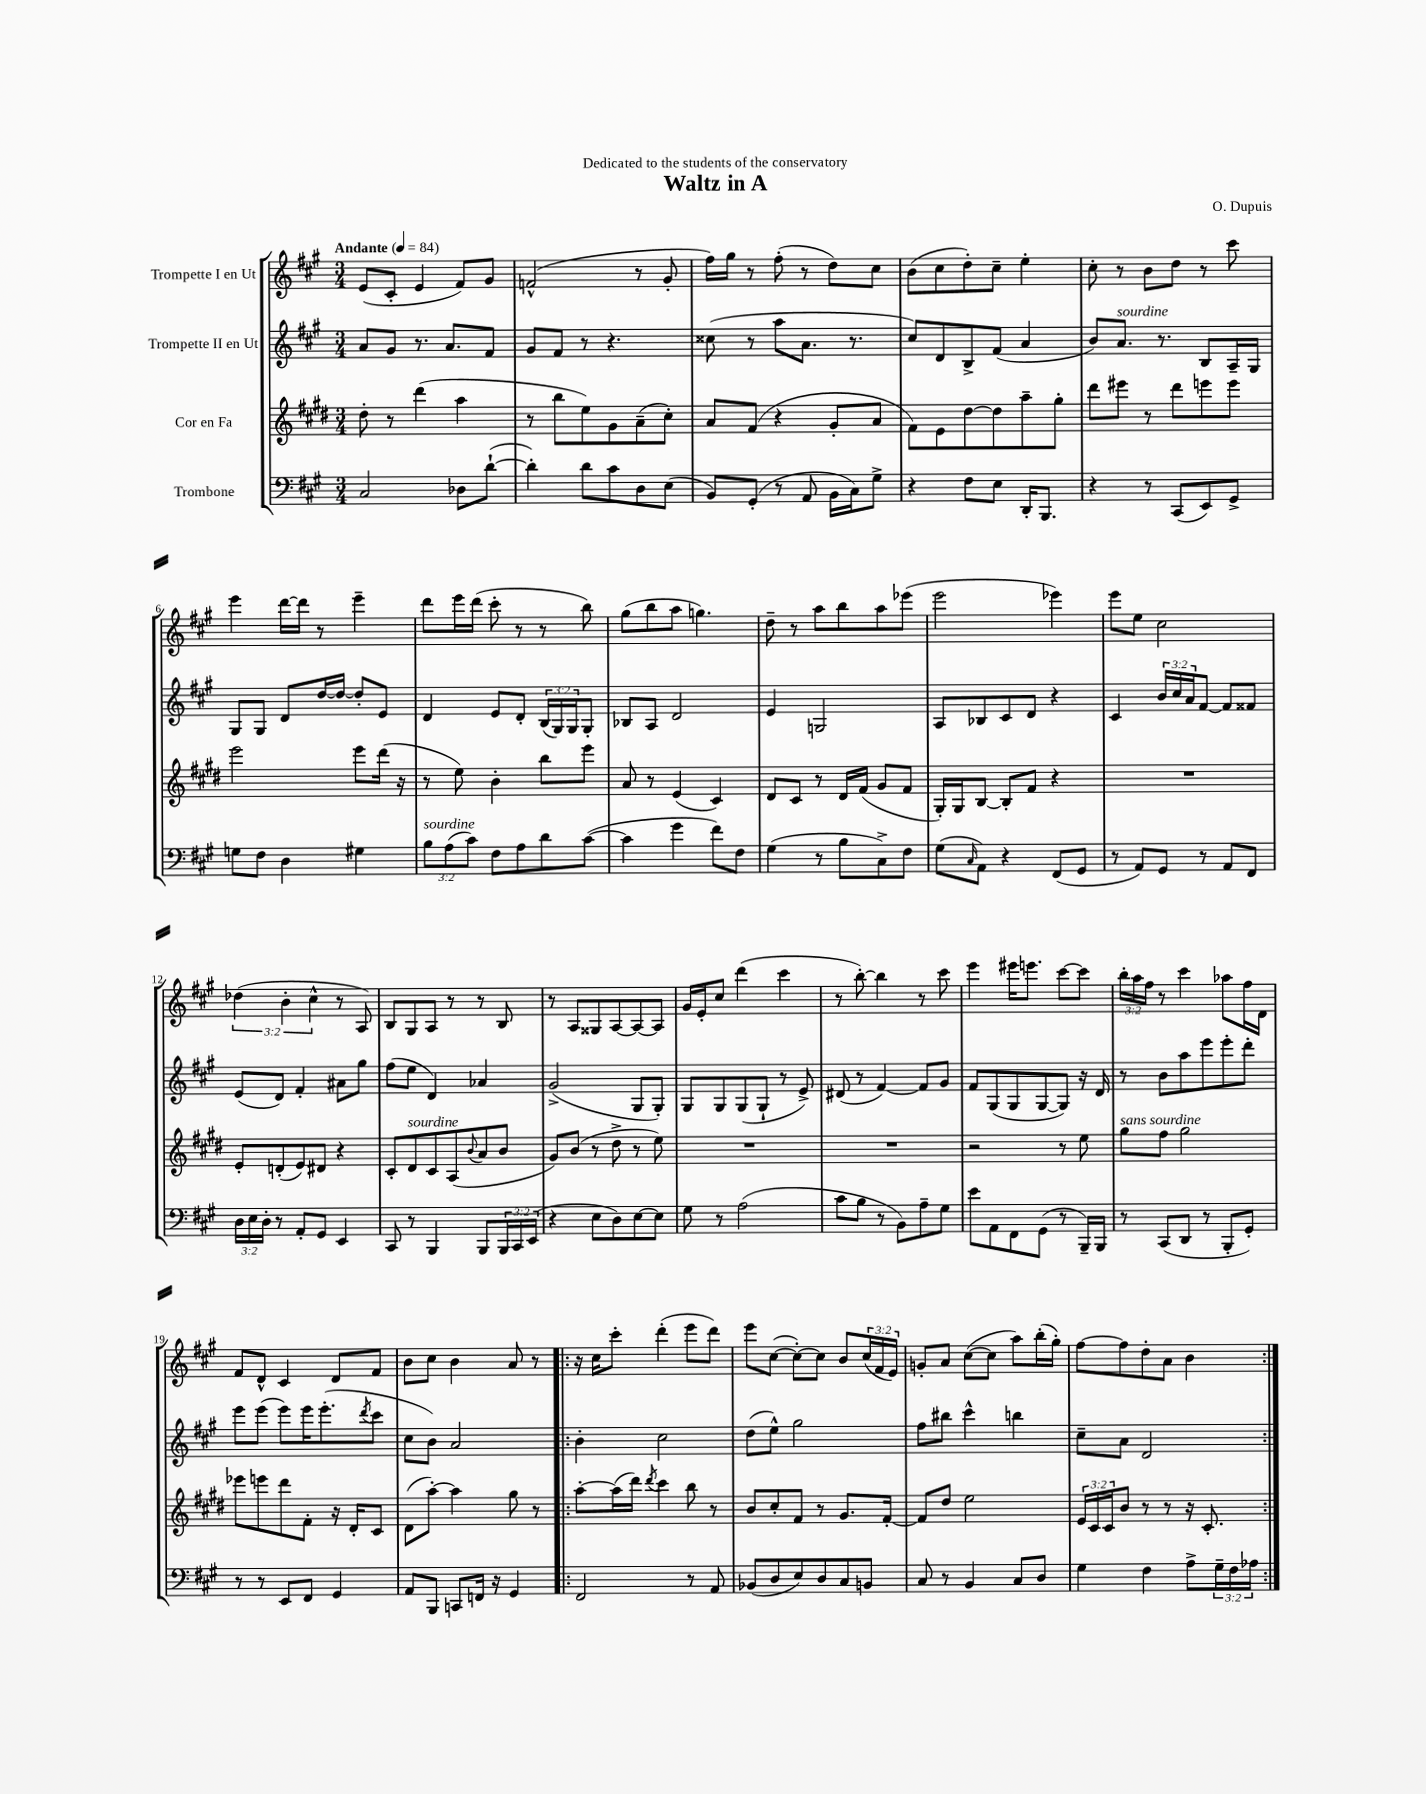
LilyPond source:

\header { title = "Waltz in A" composer = "O. Dupuis" dedication = "Dedicated to the students of the conservatory" }
<<
\new StaffGroup <<
\new Staff = "s0" \with { instrumentName = "Trompette I en Ut" } {
    \clef treble \key a \major \numericTimeSignature \time 3/4 \override Staff.TupletNumber.text = #tuplet-number::calc-fraction-text \tempo "Andante" 4 = 84
    e'8( cis'8-. e'4 fis'8) gis'8 |
    f'2-^( r8 gis'8-. |
    fis''16) gis''16 r8 fis''8-.( r8 d''8) cis''8 |
    b'8( cis''8 d''8-.) cis''8-- e''4-. |
    cis''8-. r8 b'8 d''8 r8 cis'''8 |
    e'''4 d'''16~ d'''16 r8 e'''4-- |
    d'''8 e'''16 d'''16( cis'''8-. r8 r8 b''8) |
    gis''8( b''8 a''8 g''4.) |
    d''8-- r8 a''8 b''8 a''8 ees'''8( |
    e'''2 ees'''4) |
    e'''8 e''8 cis''2 |
    \tuplet 3/2 { des''4( b'4-. cis''4-^ } r8 a8) |
    b8 gis8 a8 r8 r8 b8 |
    r8 a8 gisis8 a8~ a8~ a8 |
    gis'16 e'16-. cis''8 d'''4( cis'''4 |
    r8 b''8~-.) b''4 r8 cis'''8 |
    e'''4 eis'''16 e'''8. cis'''8~ cis'''8 |
    \tuplet 3/2 { b''16-. a''16 fis''16 } r8 cis'''4 aes''8 fis''16 d'16 |
    fis'8 d'8-^ cis'4 d'8 fis'8 |
    b'8 cis''8 b'4 a'8 r8 |
    \repeat volta 2 { r16 cis''16 cis'''8-. d'''4-.( e'''8 d'''8) |
    e'''8 cis''8~( cis''8~-.) cis''8 b'8 \tuplet 3/2 { cis''16( fis'16 e'16) } |
    g'8-. a'8 cis''8~( cis''8 a''8) b''16-.( gis''16-.) |
    fis''8~ fis''8 d''8-. a'8 b'4 | }
}
\new Staff = "s1" \with { instrumentName = "Trompette II en Ut" } {
    \clef treble \key a \major \numericTimeSignature \time 3/4 \override Staff.TupletNumber.text = #tuplet-number::calc-fraction-text
    a'8 gis'8 r8. a'8. fis'8 |
    gis'8 fis'8 r8 r4. |
    cisis''8( r8 a''8 a'8. r8. |
    cis''8) d'8 b8-> fis'8( a'4 |
    b'8) a'8.^\markup { \italic "sourdine" } r8. b8 a16-- gis16 |
    gis8 gis8 d'8 d''16~ d''16~ d''8-. e'8 |
    d'4 e'8 d'8-. \tuplet 3/2 { b16( gis16) gis16 } gis8-. |
    bes8 a8 d'2 |
    e'4 g2 |
    a8 bes8 cis'8 d'8 r4 |
    cis'4 \tuplet 3/2 { b'16 cis''16 a'16 } fis'8~ fis'8 fisis'8 |
    e'8( d'8) fis'4-. ais'8 gis''8 |
    fis''8( e''8 d'4) aes'4 |
    gis'2->( gis8 gis8-.) |
    gis8 gis8 gis8( gis8-! r8 e'8->) |
    dis'8( r8 fis'4~) fis'8 gis'8 |
    fis'8 gis8( gis8 gis8~ gis8) r16 d'16 |
    r8 b'8 a''8 e'''8 e'''8-. d'''8-. |
    e'''8 e'''8( e'''8) e'''16 e'''8.-.( \acciaccatura { d'''8 } cis'''8 |
    cis''8 b'8) a'2 |
    \repeat volta 2 { b'4-. cis''2 |
    d''8( e''8-^) gis''2 |
    fis''8 bis''8 cis'''4-^ b''4 |
    cis''8-- a'8 d'2 | }
}
\new Staff = "s2" \with { instrumentName = "Cor en Fa" } {
    \clef treble \key e \major \numericTimeSignature \time 3/4 \override Staff.TupletNumber.text = #tuplet-number::calc-fraction-text
    dis''8-. r8 dis'''4( a''4 |
    r8 b''8 e''8) gis'8 a'8--( cis''8-.) |
    a'8 fis'8( r4 gis'8-. a'8 |
    fis'8) e'8 dis''8~ dis''8 a''8-- gis''8-. |
    dis'''8 eis'''8 r8 dis'''8 e'''8 e'''8 |
    e'''2 e'''8 dis'''16( r16 |
    r8 e''8) b'4-. b''8 e'''8 |
    a'8 r8 e'4( cis'4) |
    dis'8 cis'8 r8 dis'16 fis'16( gis'8 fis'8 |
    gis16-.) gis16 b8~ b8-. fis'8 r4 |
    R2. |
    e'8-. d'8-.( e'8) dis'8 r4 |
    cis'8-. dis'8^\markup { \italic "sourdine" } cis'8 a8( \appoggiatura { b'8 } a'8 b'8 |
    gis'8) b'8( r8 dis''8-> r8 e''8) |
    R2. |
    R2. |
    r2 r8 e''8 |
    gis''8^\markup { \italic "sans sourdine" } fis''8 gis''2 |
    ees'''8 e'''8 dis'''8 fis'8-. r16 dis'16-. cis'8 |
    dis'8( a''8~-.) a''4 gis''8 r8 |
    \repeat volta 2 { a''8~-. a''16( dis'''16) \acciaccatura { dis'''8 } cis'''4 b''8 r8 |
    b'8 cis''8-. fis'8 r8 gis'8. fis'16~-. |
    fis'8 dis''8 e''2 |
    \tuplet 3/2 { e'16 cis'16 cis'16 } b'8 r8 r8 r16 cis'8.-. | }
}
\new Staff = "s3" \with { instrumentName = "Trombone" } {
    \clef bass \key a \major \numericTimeSignature \time 3/4 \override Staff.TupletNumber.text = #tuplet-number::calc-fraction-text
    cis2 des8 d'8~-!( |
    d'4-.) d'8 cis'8 d8 e8( |
    b,8) gis,8-.( r8 a,8 b,16 cis16) gis8-> |
    r4 fis8 e8 d,16-. b,,8. |
    r4 r8 cis,8( e,8) gis,8-> |
    g8 fis8 d4 gis4 |
    \tuplet 3/2 { b8^\markup { \italic "sourdine" } a8( cis'8) } fis8 a8 d'8 cis'8~( |
    cis'4 gis'4 fis'8) fis8 |
    gis4( r8 b8 cis8->) fis8 |
    gis8( \grace { cis16 } a,8) r4 fis,8( gis,8 |
    r8 a,8) gis,8 r8 a,8 fis,8 |
    \tuplet 3/2 { d16 e16 d16-. } r8 a,8-. gis,8 e,4 |
    cis,8 r8 b,,4 b,,8 \tuplet 3/2 { b,,16 cis,16 e,16( } |
    r4 e8 d8) e8~ e8 |
    gis8 r8 a2( |
    cis'8 b8 r8 b,8) a8-- gis8 |
    e'8 a,8 fis,8 gis,8( r8 b,,16--) b,,16 |
    r8 cis,8( d,8 r8 b,,8-. gis,8-.) |
    r8 r8 e,8 fis,8 gis,4 |
    a,8 b,,8 c,8 f,16 r16 gis,4 |
    \repeat volta 2 { fis,2 r8 a,8 |
    bes,8( d8 e8) d8 cis8 b,8 |
    cis8 r8 b,4 cis8 d8 |
    gis4 fis4 a8-> \tuplet 3/2 { gis16-- fis16 aes16 } | }
}
>>
>>
